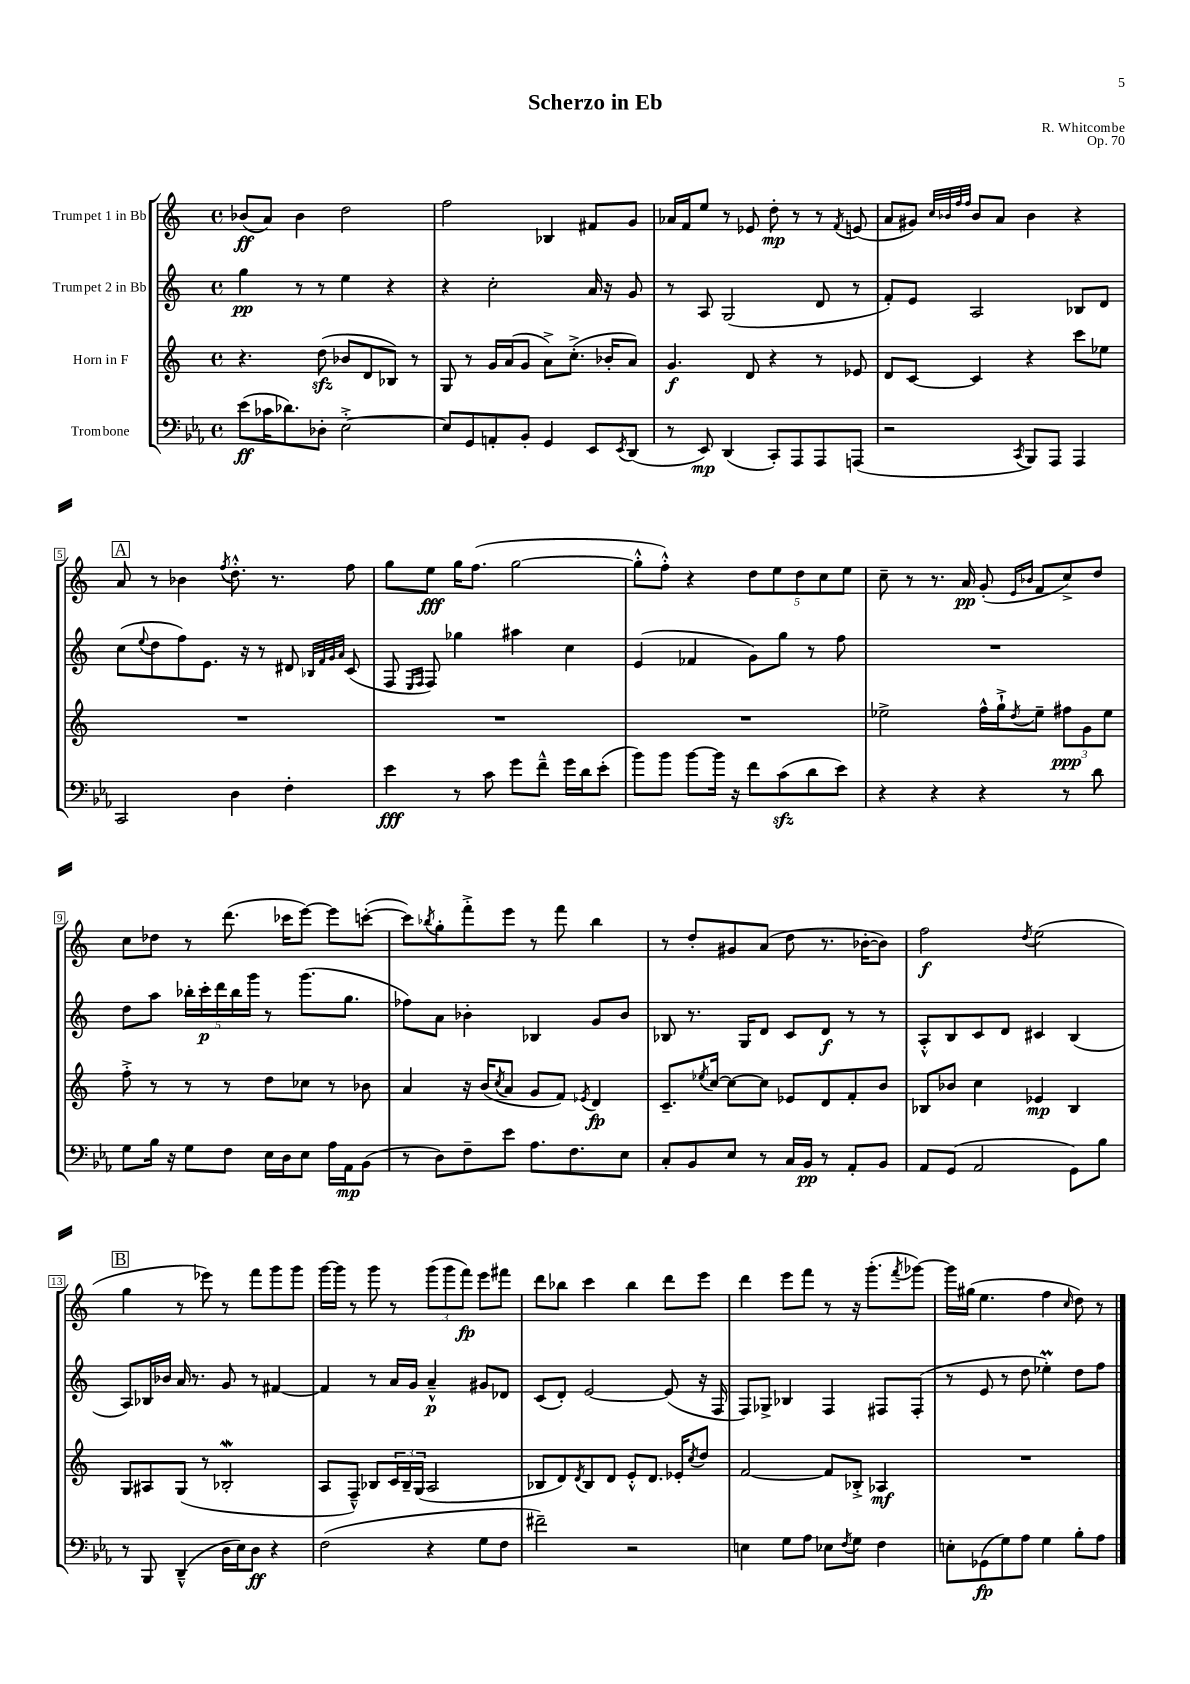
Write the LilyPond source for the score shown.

\header { title = "Scherzo in Eb" composer = "R. Whitcombe" opus = "Op. 70" }
<<
\new StaffGroup <<
\new Staff = "s0" \with { instrumentName = "Trumpet 1 in Bb" } {
    \clef treble \key c \major \defaultTimeSignature \time 4/4
    bes'8\ff( a'8) bes'4 d''2 |
    f''2 bes4 fis'8 g'8 |
    aes'16 f'16 e''8 r8 ees'8 d''8-.\mp r8 r8 \acciaccatura { f'8 } e'8( |
    a'8 gis'8) \grace { c''32 bes'32 f''32 f''32 } bes'8 a'8 bes'4 r4 |
    \mark \markup { \box "A" } a'8 r8 bes'4 \acciaccatura { f''8 } d''8.-.-^ r8. f''8 |
    g''8 e''8\fff g''16 f''8.( g''2~ |
    g''8-.-^ f''8-.-^) r4 \tuplet 5/4 { d''8 e''8 d''8 c''8 e''8 } |
    c''8-- r8 r8. a'16\pp g'8-.( \grace { e'16 bes'16 } f'8 c''8->) d''8 |
    c''8 des''8 r8 d'''8.( ces'''16 e'''8~) e'''8 c'''8~-.( |
    c'''8) \acciaccatura { bes''8 } g''8-. f'''8-.-> e'''8 r8 f'''8 bes''4 |
    r8 d''8-. gis'8 a'8( d''8 r8. bes'16~-. bes'8) |
    f''2\f \acciaccatura { d''8 } e''2( |
    \mark \markup { \box "B" } g''4 r8 ees'''8) r8 f'''8 g'''8 g'''8 |
    g'''16~ g'''16 r8 g'''8 r8 \tuplet 3/2 { g'''8( g'''8 f'''8\fp) } e'''8 fis'''8 |
    d'''8 bes''8 c'''4 bes''4 d'''8 e'''8 |
    d'''4 e'''8 f'''8 r8 r16 g'''8.-.( \acciaccatura { f'''8 } ges'''8~) |
    ges'''16 gis''16( e''4. f''4 \grace { c''16 } d''8) r8 \bar "|." |
}
\new Staff = "s1" \with { instrumentName = "Trumpet 2 in Bb" } {
    \clef treble \key c \major \defaultTimeSignature \time 4/4
    g''4\pp r8 r8 e''4 r4 |
    r4 c''2-. a'16 r16 g'8 |
    r8 a8 g2( d'8 r8 |
    f'8-.) e'8 a2 bes8 d'8 |
    \mark \markup { \box "A" } c''8( \appoggiatura { e''8 } d''8 f''8) e'8. r16 r8 dis'8 \grace { bes32 f'32 g'32 a'32 } c'8( |
    f8 \grace { e16 f16 } f8) ges''4 ais''4 c''4 |
    e'4( fes'4 g'8) g''8 r8 f''8 |
    R1 |
    d''8 a''8 \tuplet 5/4 { bes''16-. c'''16-.\p d'''16 bes''16 g'''16 } r8 g'''8.( g''8. |
    fes''8) a'8 bes'4-. bes4 g'8 bes'8 |
    bes8 r8. g16 d'8 c'8 d'8\f r8 r8 |
    a8-.-^ b8 c'8 d'8 cis'4 b4( |
    \mark \markup { \box "B" } a8) bes16 bes'16 a'16 r8. g'8 r8 fis'4~ |
    fis'4 r8 a'16 g'16 a'4---^\p gis'8 des'8 |
    c'8( d'8-.) e'2~ e'8( r16 f16 |
    f8) ges8-> bes4 f4 fis8 fis8-.( |
    r8 e'8 r8 d''8 ees''4-.\prall) d''8 f''8 \bar "|." |
}
\new Staff = "s2" \with { instrumentName = "Horn in F" } {
    \clef treble \key c \major \defaultTimeSignature \time 4/4
    r4. d''8\sfz( bes'8 d'8 bes8) r8 |
    g8 r8 g'16 a'16( g'8 a'8->) c''8.-.->( bes'16-. a'8) |
    g'4.\f d'8 r4 r8 ees'8 |
    d'8 c'8~ c'4 r4 c'''8 ees''8 |
    \mark \markup { \box "A" } R1 |
    R1 |
    R1 |
    ees''2-> f''16-^ g''16-!-> \acciaccatura { d''8 } ees''8-- \tuplet 3/2 { fis''8\ppp g'8 ees''8 } |
    f''8-.-> r8 r8 r8 d''8 ces''8 r8 bes'8 |
    a'4 r16 b'16( \acciaccatura { c''8 } a'8 g'8 f'8) \acciaccatura { ees'8 } d'4\fp |
    c'8.-- \acciaccatura { ees''8 } c''16~ c''8~ c''8 ees'8 d'8 f'8-. b'8 |
    bes8 bes'8 c''4 ees'4\mp bes4 |
    \mark \markup { \box "B" } g8 ais8 g8( r8 bes2-.\mordent |
    a8 f8---^) bes8 \tuplet 3/2 { c'16 bes16-- g16( } a2 |
    bes8 d'8) \acciaccatura { d'8 } bes8 d'8 e'8-.-^ d'8. ees'16-. \acciaccatura { c''8 } d''8 |
    f'2~ f'8 bes8-.-> aes4\mf |
    R1 \bar "|." |
}
\new Staff = "s3" \with { instrumentName = "Trombone" } {
    \clef bass \key ees \major \defaultTimeSignature \time 4/4
    ees'8\ff( ces'16 des'8.) des8-. ees2~-.-> |
    ees8 g,8 a,8-. bes,8-. g,4 ees,8 \acciaccatura { ees,8 } d,8( |
    r8 ees,8\mp) d,4( c,8-.) aes,,8 aes,,8 a,,8( |
    r2 \acciaccatura { c,8 } bes,,8) aes,,8 aes,,4 |
    \mark \markup { \box "A" } c,2 d4 f4-. |
    ees'4\fff r8 c'8 g'8 f'8---^ g'16 d'16 ees'8-.( |
    bes'8) bes'8 bes'8~ bes'16 r16 f'8 c'8\sfz( d'8 ees'8) |
    r4 r4 r4 r8 d'8 |
    g8 bes16 r16 g8 f8 ees16 d16 ees8 aes16 aes,16\mp bes,8( |
    r8 d8) f8-- ees'8 aes8. f8. ees8 |
    c8-. bes,8 ees8 r8 c16 bes,16\pp r8 aes,8-. bes,8 |
    aes,8 g,8( aes,2 g,8) bes8 |
    \mark \markup { \box "B" } r8 bes,,8 d,4---^( d16 ees16) d8\ff r4 |
    f2( r4 g8 f8 |
    fis'2--) r2 |
    e4 g8 aes8 ees8 \acciaccatura { f8 } g8 f4 |
    e8-. ges,8\fp( g8) aes8 g4 bes8-. aes8 \bar "|." |
}
>>
>>
\layout { \context { \Score \override BarNumber.stencil = #(make-stencil-boxer 0.1 0.3 ly:text-interface::print) } }
